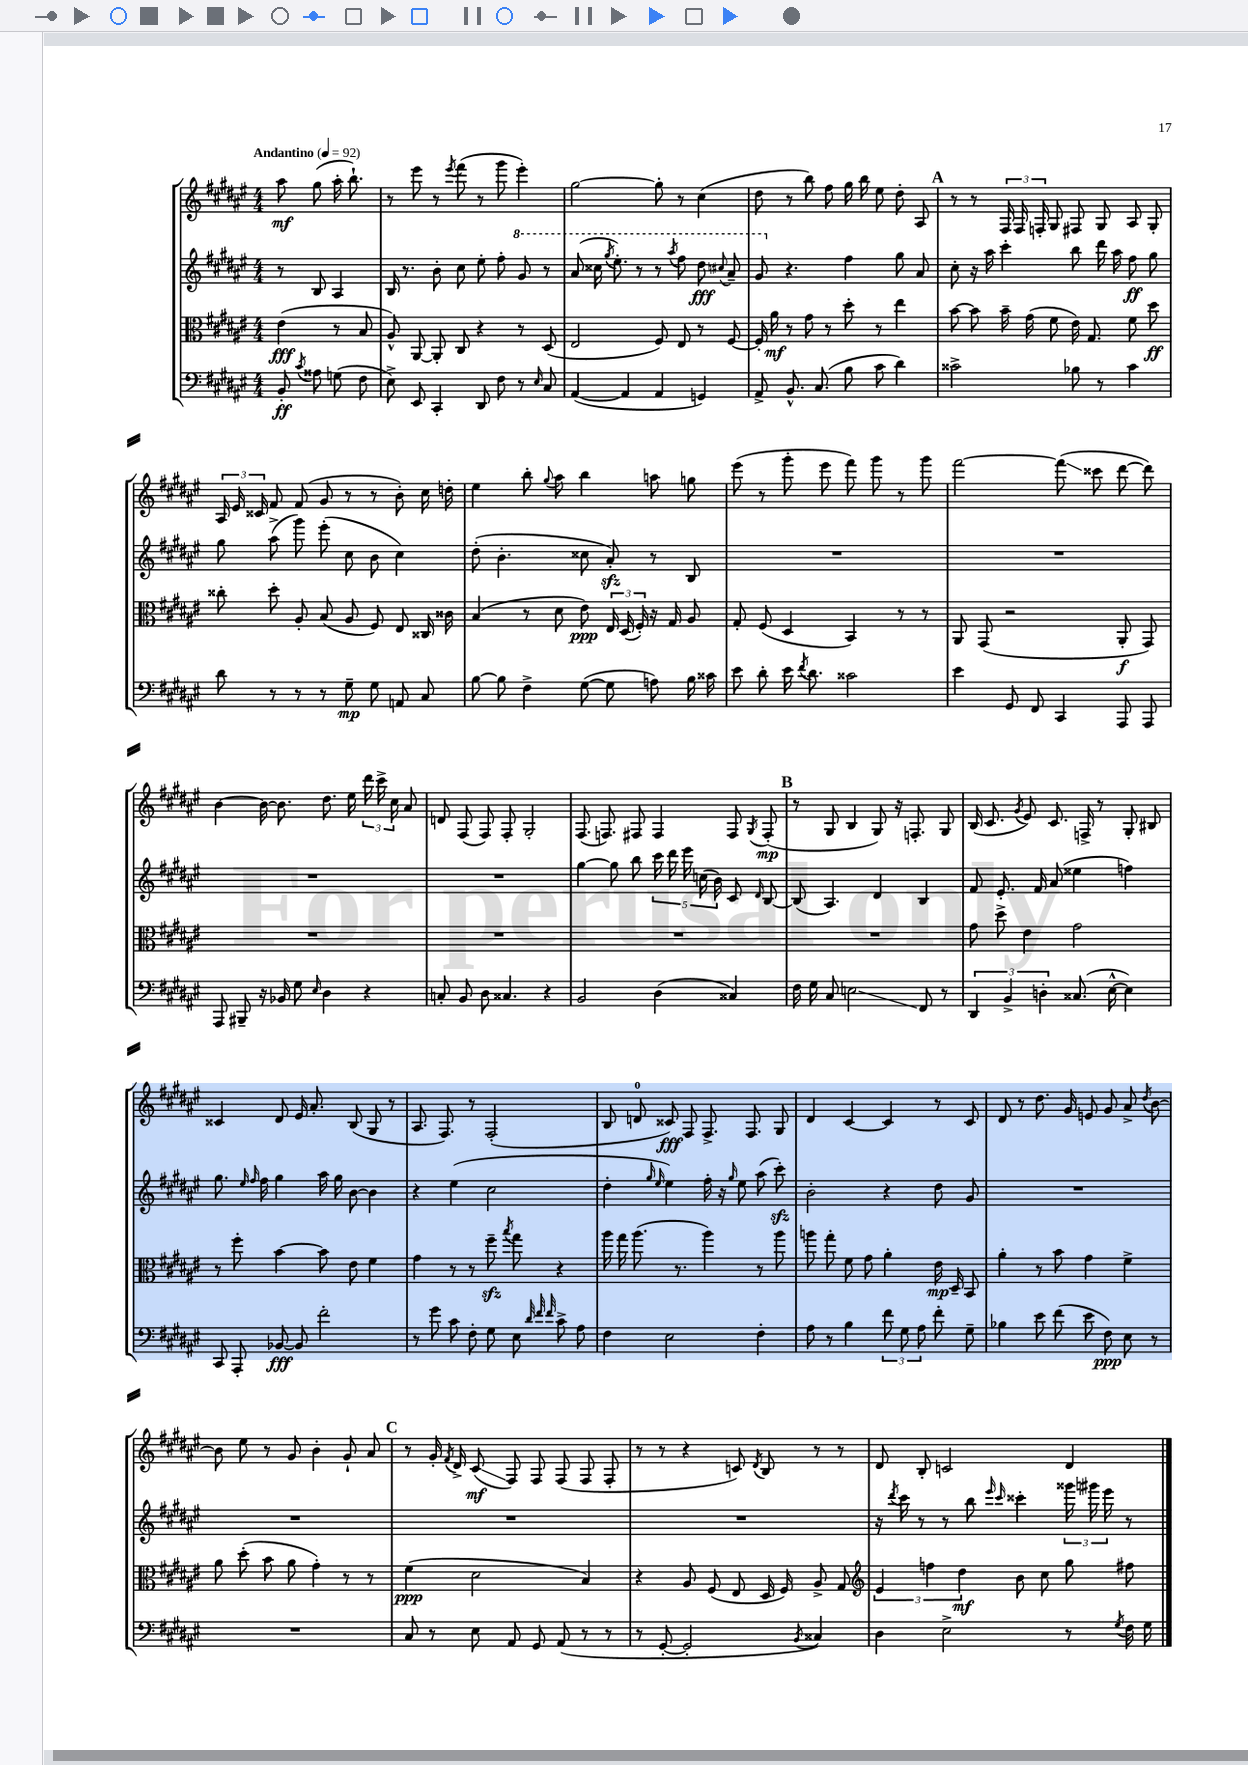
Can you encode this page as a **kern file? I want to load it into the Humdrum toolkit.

**kern	**kern	**kern	**kern
*staff4	*staff3	*staff2	*staff1
*clefF4	*clefC3	*clefG2	*clefG2
*k[f#c#g#d#a#e#]	*k[f#c#g#d#a#e#]	*k[f#c#g#d#a#e#]	*k[f#c#g#d#a#e#]
*M4/4	*M4/4	*M4/4	*M4/4
*MM92	*MM92	*MM92	*MM92
8BB'	(4e#	8r	8aa#
8qc#	.	.	.
8A##	.	8B	(8gg#
(8G	8r	4A#	16aa#'
.	.	.	8.bb`)
8F#	8B	.	.
=	=	=	=
8E#^)	8A#^^)	16B	8r
.	.	8.r	.
8EE#	[8AA#	.	8eee#
4CC#'	8AA#']	8b'	8r
.	.	.	8qeee#
.	8C#	8cc#	(8fff#
8DD#	4r	8ee#'	8r
8F#	.	8ff#'	8ggg#
8r	8r	8gg#	4eee#')
16qqE#	.	.	.
8C#	(8D#	8r	.
=	=	=	=
([4AA#	2E#	(8aa#	[2gg#
.	.	16ccc##	.
.	.	8qggg#	.
.	.	8.eee#')	.
4AA#]	.	.	.
.	.	8r	.
4AA#	8F#)	8r	8gg#']
.	.	8qaaa#	.
.	8E#	8fff#	8r
4GG)	8r	8ddd#	(4cc#
.	.	8qqccc#	.
.	[8F#	8aa#~	.
=	=	=	=
8AA#^	16F#']	8gg#	8dd#
.	16a#	.	.
8.BB^^	8r	4.r	8r
.	8g#	.	8bb)
(8.C#	.	.	.
.	8r	.	8ff#
8B	8dd#'	4ff#	16gg#
.	.	.	16bb
8c#	8r	.	8ee#
4d#)	4ee#	8gg#	8dd#'
.	.	8a#	8A#
=	=	=	=
2c##^	[8b	8cc#'	8r
.	8b]	16r	8r
.	.	16aa#	.
.	16b~	4ccc#'	24F#
.	.	.	24F#
.	(16g#	.	.
.	.	.	24F'
.	8f#	.	8G#
8B-	16e#)	8bb	8F#
.	8.G#	.	.
8r	.	16ddd#	8G#
.	.	16aa#	.
4c##	8f#	8ff#	8A#
.	8dd#	8gg#	8G#'
=	=	=	=
8d#	8cc##'	8gg#	24A#
.	.	.	24e#
.	.	.	24c##
8r	8dd#'	(8aa#^	8f#
8r	8A#'	8ggg#)	(8f#
8r	(8B	(8eee#'	8g#
8G#~	8A#	8cc#	8r
8G#	8F#)	8b	8r
8AA	8E#	4cc#)	8b')
8C#	16C##	.	16cc#
.	16c##	.	16dd'
=	=	=	=
[8B	(4B	(8dd#'	4ee#
8B]	.	4.b'	.
4F#^	8r	.	8bb'
.	.	.	8qqgg#
.	8d#	.	8aa#
([8G#	8e#)	8cc##	4bb
8G#]	24E#	8a#')	.
.	(24D#	.	.
.	24F#')	.	.
8A)	16r	8r	8aa
.	16G#	.	.
16B	8A#	8B	8gg
16c##	.	.	.
=	=	=	=
8e#	8G#'	1r	(8eee#
8d#'	(8F#	.	8r
16e#	4D#	.	8ggg#'
8qf#	.	.	.
8.d#	.	.	.
.	.	.	8eee#
2c##	4BB)	.	8fff#)
.	.	.	8ggg#
.	8r	.	8r
.	8r	.	8ggg#
=	=	=	=
4e#	8AA#	1r	[2fff#
.	(8GG#	.	.
8GG#	2r	.	.
8FF#	.	.	.
4CC#	.	.	(8fff#]
.	.	.	8ccc##
8AAA#	8AA#'	.	[8ddd#
8AAA#	8GG#)	.	8ddd#])
=	=	=	=
8AAA#	1r	1r	[4b
8BBB#~	.	.	.
16r	.	.	16b_
16BB-	.	.	8.b]
8G#	.	.	.
16qqE#	.	.	.
4D#	.	.	8.dd#
.	.	.	16ee#
4r	.	.	24ddd#
.	.	.	24ccc#^
.	.	.	24cc#
.	.	.	8a#
=	=	=	=
8C'	1r	1r	8d
8BB	.	.	(8F#
8D#	.	.	8F#)
4.C##	.	.	8F#'
.	.	.	2G#'
4r	.	.	.
=	=	=	=
2BB	1r	[4gg#	(8.F#
.	.	.	8.F)
.	.	8gg#]	.
.	.	8bb	8F#
(4D#	.	20ccc#	4F#
.	.	20ddd#	.
.	.	20eee#	.
.	.	(20cc	.
.	.	20b)	.
4C##)	.	8c#	8F#
.	.	16qqd#	8qG#
.	.	[8B	(8F#'
=	=	=	=
16F#	1r	(8B]	8r
16G#	.	.	.
8C#	.	4.A#)	8G#
2E	.	.	4B
.	.	4d#	8G#)
.	.	.	16r
.	.	.	8.F'
8FF#	.	4B	.
8r	.	.	8G#
=	=	=	=
6DD#	8g#	8f#	(16B
.	.	.	8.c#
.	8dd#^	8.e#'	.
6BB^	.	.	.
.	.	.	8qg#
.	4e#	.	8e#)
.	.	16f#	.
6D'	.	.	.
.	.	(8a#	8.c#
(8.C##	2g#	4ee##	.
.	.	.	16F^
.	.	.	8r
[16E#^^	.	.	.
4E#])	.	4ff)	8G#'
.	.	.	8B#
=	=	=	=
8CC#	8r	8.gg#	4c##
8AAA#'	8ff#'	.	.
.	.	16qqee#	.
.	.	16qqff#	.
.	.	16ff#	.
[8BB-	[4b	4gg#	8d#
8BB-]	.	.	16e#
.	.	.	8.a#'
2f#'	8b]	16aa#	.
.	.	16gg#	.
.	8e#	[8b	(8B
.	4f#	4b]	8G#
.	.	.	8r
=	=	=	=
8r	4g#	4r	8.A#
8g#	.	.	.
.	.	.	8.F#)
8c#	8r	(4ee#	.
8F#'	8r	.	8r
8G#	8ff#~	2cc#	(2F#'
.	8qbb	.	.
8E#	8gg#	.	.
32qqd#	.	.	.
32qqf#	.	.	.
32qqf#	.	.	.
8c#^	4r	.	.
8A#	.	.	.
=	=	=	=
4F#	16aa#	4dd#'	8B
.	16gg#	.	.
.	(8.aa#	.	8d
.	.	16qqgg#	.
.	.	16qqee#	.
2E#	.	4ee#)	8c##)
.	8.r	.	.
.	.	.	8F#
.	4aa#)	16ff#'	8.F#^
.	.	16r	.
.	.	16qqgg#	.
.	.	8ee#	.
.	.	.	8.F#
4F#'	8r	(8aa#	.
.	8aa#	8ccc#')	8G#
=	=	=	=
8A#	8aa	2b'	4d#
8r	8gg#'	.	.
4B	8f#	.	[4c#
.	8g#	.	.
12f#	4a#'	4r	4c#]
12G#	.	.	.
12A#	.	.	.
8f#'	16e#	8dd#	8r
.	16D#~	.	.
8G#~	8BB	8g#	8c#
=	=	=	=
4B-	4a#'	1r	8d#
.	.	.	8r
8e#	8r	.	8.dd#
(8f#	8b	.	.
.	.	.	16g#
8e#	4g#	.	8e
8F#)	.	.	8g#
8E#	4f#^	.	8a#^
.	.	.	8qdd#
8r	.	.	[8b
=	=	=	=
1r	8a#	1r	8b]
.	(8dd#'	.	8ee#
.	8b	.	8r
.	8a#	.	8g#
.	4g#')	.	4b'
.	8r	.	8g#`
.	8r	.	8a#
=	=	=	=
8C#	(4f#	1r	8r
8r	.	.	16g#'
.	.	.	8qf#
.	.	.	16d#^
8E#	2d#	.	(8c#
8AA#	.	.	8F#)
8GG#	.	.	8F#
(8AA#	.	.	(8F#
8r	4B)	.	8F#
8r	.	.	8F#'
=	=	=	=
8r	4r	1r	8r
[8GG#'	.	.	8r
2GG#']	8A#	.	4r
.	(8F#	.	.
.	8E#	.	8c)
.	.	.	8qd#
.	16D#	.	8B
.	16F#)	.	.
8qBB	.	.	.
4C##)	8A#^	.	8r
.	8G#	.	8r
=	=	=	=
*	*clefG2	*	*
4D#	6e#	16r	8d#
.	.	8qddd#	.
.	.	16ccc#	.
.	.	8r	8B'
.	6ff	.	.
2E#^	.	8r	2c
.	6dd#	.	.
.	.	8bb	.
.	.	16qqeee#	.
.	.	16qqccc#	.
.	8b	4ccc##'	.
.	8cc#	.	.
8r	8gg#	24ggg##	4d#
.	.	24ggg#	.
.	.	24eee#	.
8qG#	.	.	.
16F#	8ff#	8r	.
16G#	.	.	.
==	==	==	==
*-	*-	*-	*-
